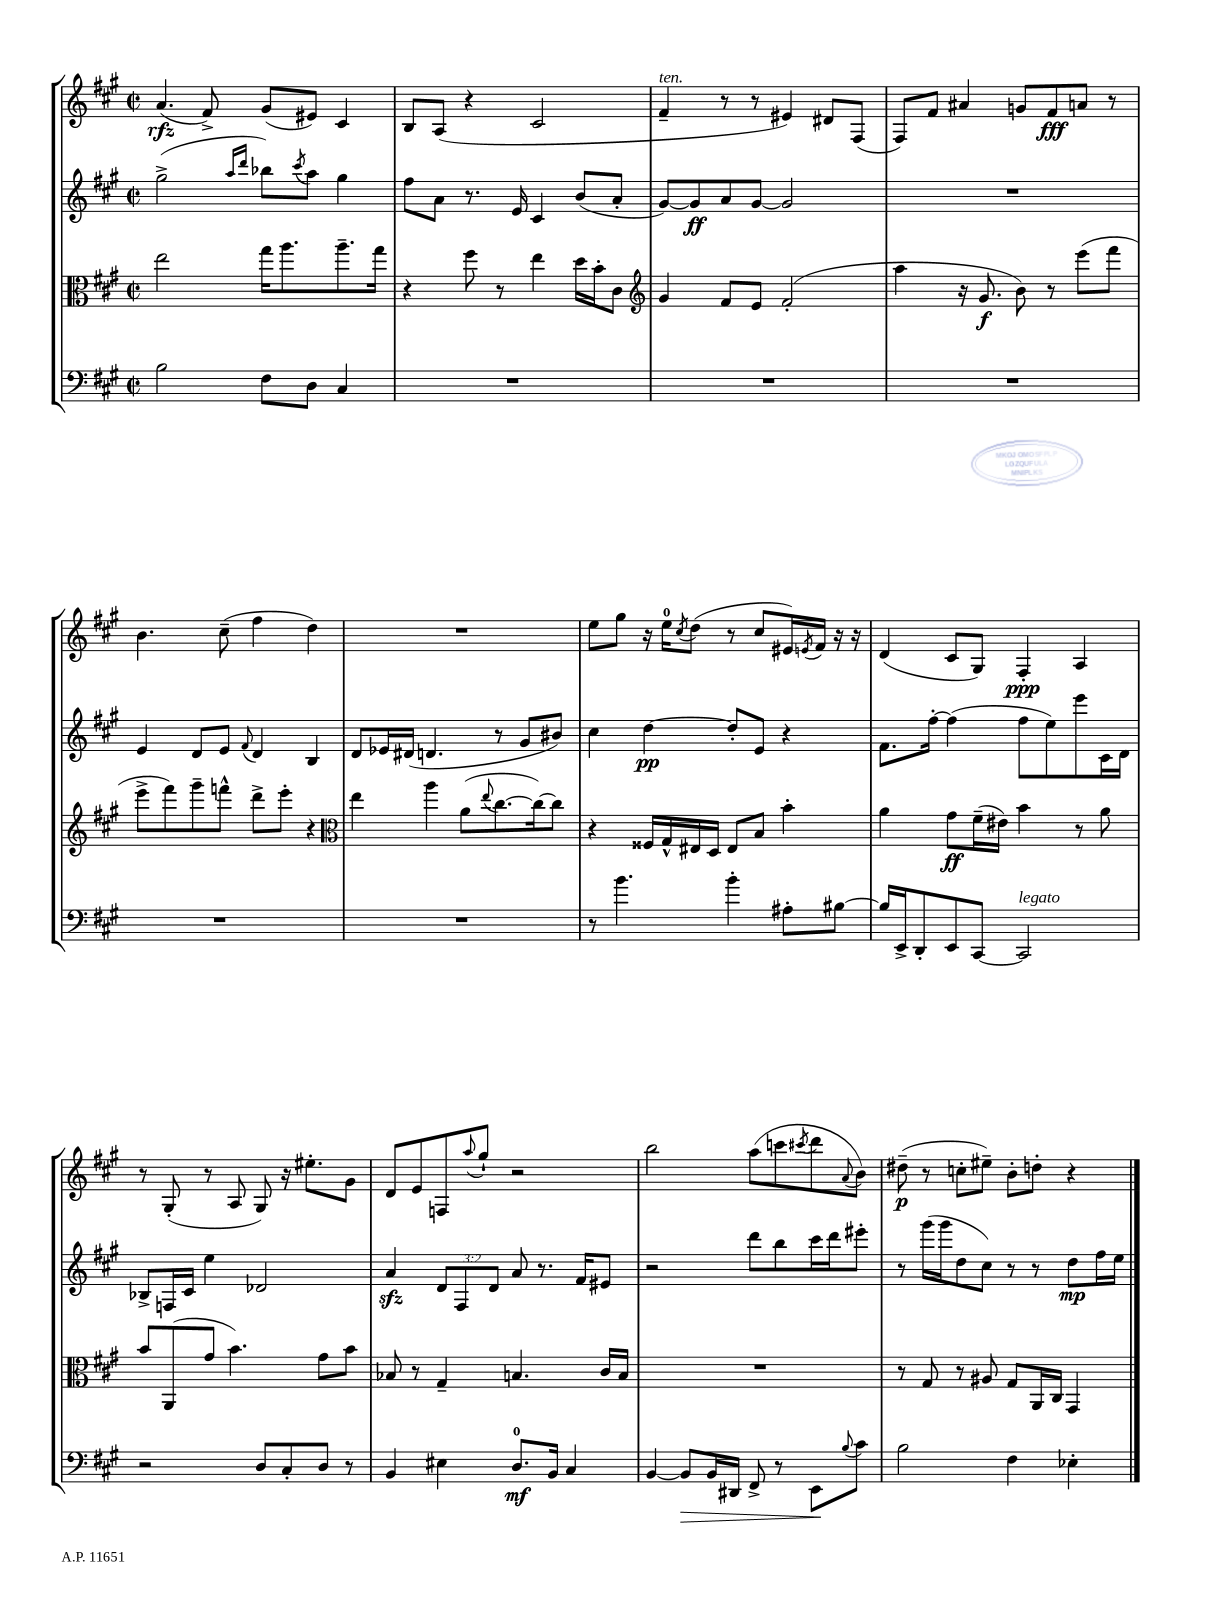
<<
\new StaffGroup <<
\new Staff = "s0" {
    \clef treble \key a \major \defaultTimeSignature \time 2/2
    a'4.\rfz( fis'8->) gis'8( eis'8) cis'4 |
    b8 a8( r4 cis'2 |
    fis'4--^\markup { \italic "ten." } r8 r8 eis'4) dis'8 fis8( |
    fis8) fis'8 ais'4 g'8 fis'8\fff a'8 r8 |
    b'4. cis''8--( fis''4 d''4) |
    R1 |
    e''8 gis''8 r16 e''16-0 \acciaccatura { cis''8 } d''8( r8 cis''8 eis'16) \acciaccatura { e'8 } fis'16 r16 r16 |
    d'4( cis'8 gis8) fis4-.\ppp a4 |
    r8 gis8-.( r8 a8 gis8) r16 eis''8.-. gis'8 |
    d'8 e'8 f8 \appoggiatura { a''8 } gis''8-! r2 |
    b''2 a''8( c'''8 \acciaccatura { cis'''8 } d'''8 \appoggiatura { a'8 } b'8) |
    dis''8--\p( r8 c''8-. eis''8--) b'8-. d''8-. r4 \bar "|." |
}
\new Staff = "s1" {
    \clef treble \key a \major \defaultTimeSignature \time 2/2 \override Staff.TupletNumber.text = #tuplet-number::calc-fraction-text
    gis''2->( \grace { a''16 d'''16 } bes''8) \acciaccatura { cis'''8 } a''8 gis''4 |
    fis''8 a'8 r8. e'16 cis'4 b'8( a'8-. |
    gis'8~) gis'8\ff a'8 gis'8~ gis'2 |
    R1 |
    e'4 d'8 e'8 \appoggiatura { fis'8 } d'4 b4 |
    d'8 ees'16 dis'16( d'4. r8 gis'8 bis'8) |
    cis''4 d''4~\pp d''8-. e'8 r4 |
    fis'8. fis''16~-. fis''4( fis''8 e''8) e'''8 cis'16 d'16 |
    bes8-> f16 cis'16 e''4 des'2 |
    a'4\sfz \tuplet 3/2 { d'8 fis8 d'8 } a'8 r8. fis'16 eis'8 |
    r2 d'''8 b''8 cis'''16 d'''16 eis'''8-. |
    r8 gis'''16( gis'''16 d''8 cis''8) r8 r8 d''8\mp fis''16 e''16 \bar "|." |
}
\new Staff = "s2" {
    \clef alto \key a \major \defaultTimeSignature \time 2/2
    e''2 gis''16 a''8. a''8.-- gis''16 |
    r4 fis''8 r8 e''4 d''16 b'16-. cis'8 |
    \clef treble gis'4 fis'8 e'8 fis'2-.( |
    a''4 r16 gis'8.\f b'8) r8 e'''8( fis'''8 |
    e'''8-> fis'''8) gis'''8-- f'''8-^ d'''8-> e'''8-. r4 |
    \clef alto e''4 a''4 a'8( \appoggiatura { e''8 } cis''8.~ cis''16~) cis''8 |
    r4 fisis16 gis16-^ eis16 d16 eis8 b8 b'4-. |
    a'4 gis'8\ff fis'16--( eis'16) b'4 r8 a'8 |
    b'8 a,8( gis'8 b'4.) gis'8 b'8 |
    bes8 r8 gis4-- b4. cis'16 b16 |
    R1 |
    r8 gis8 r8 ais8 gis8 a,16 cis16 gis,4 \bar "|." |
}
\new Staff = "s3" {
    \clef bass \key a \major \defaultTimeSignature \time 2/2
    b2 fis8 d8 cis4 |
    R1 |
    R1 |
    R1 |
    R1 |
    R1 |
    r8 b'4. b'4-. ais8-. bis8~ |
    bis16 e,16-> d,8-. e,8 cis,8~ cis,2^\markup { \italic "legato" } |
    r2 d8 cis8-. d8 r8 |
    b,4 eis4 d8.-0\mf b,16 cis4 |
    b,4~ b,8\> b,16 dis,16 fis,8-> r8 e,8\! \appoggiatura { b8 } cis'8 |
    b2 fis4 ees4-. \bar "|." |
}
>>
>>
\layout { \context { \Score \remove "Bar_number_engraver" } }
